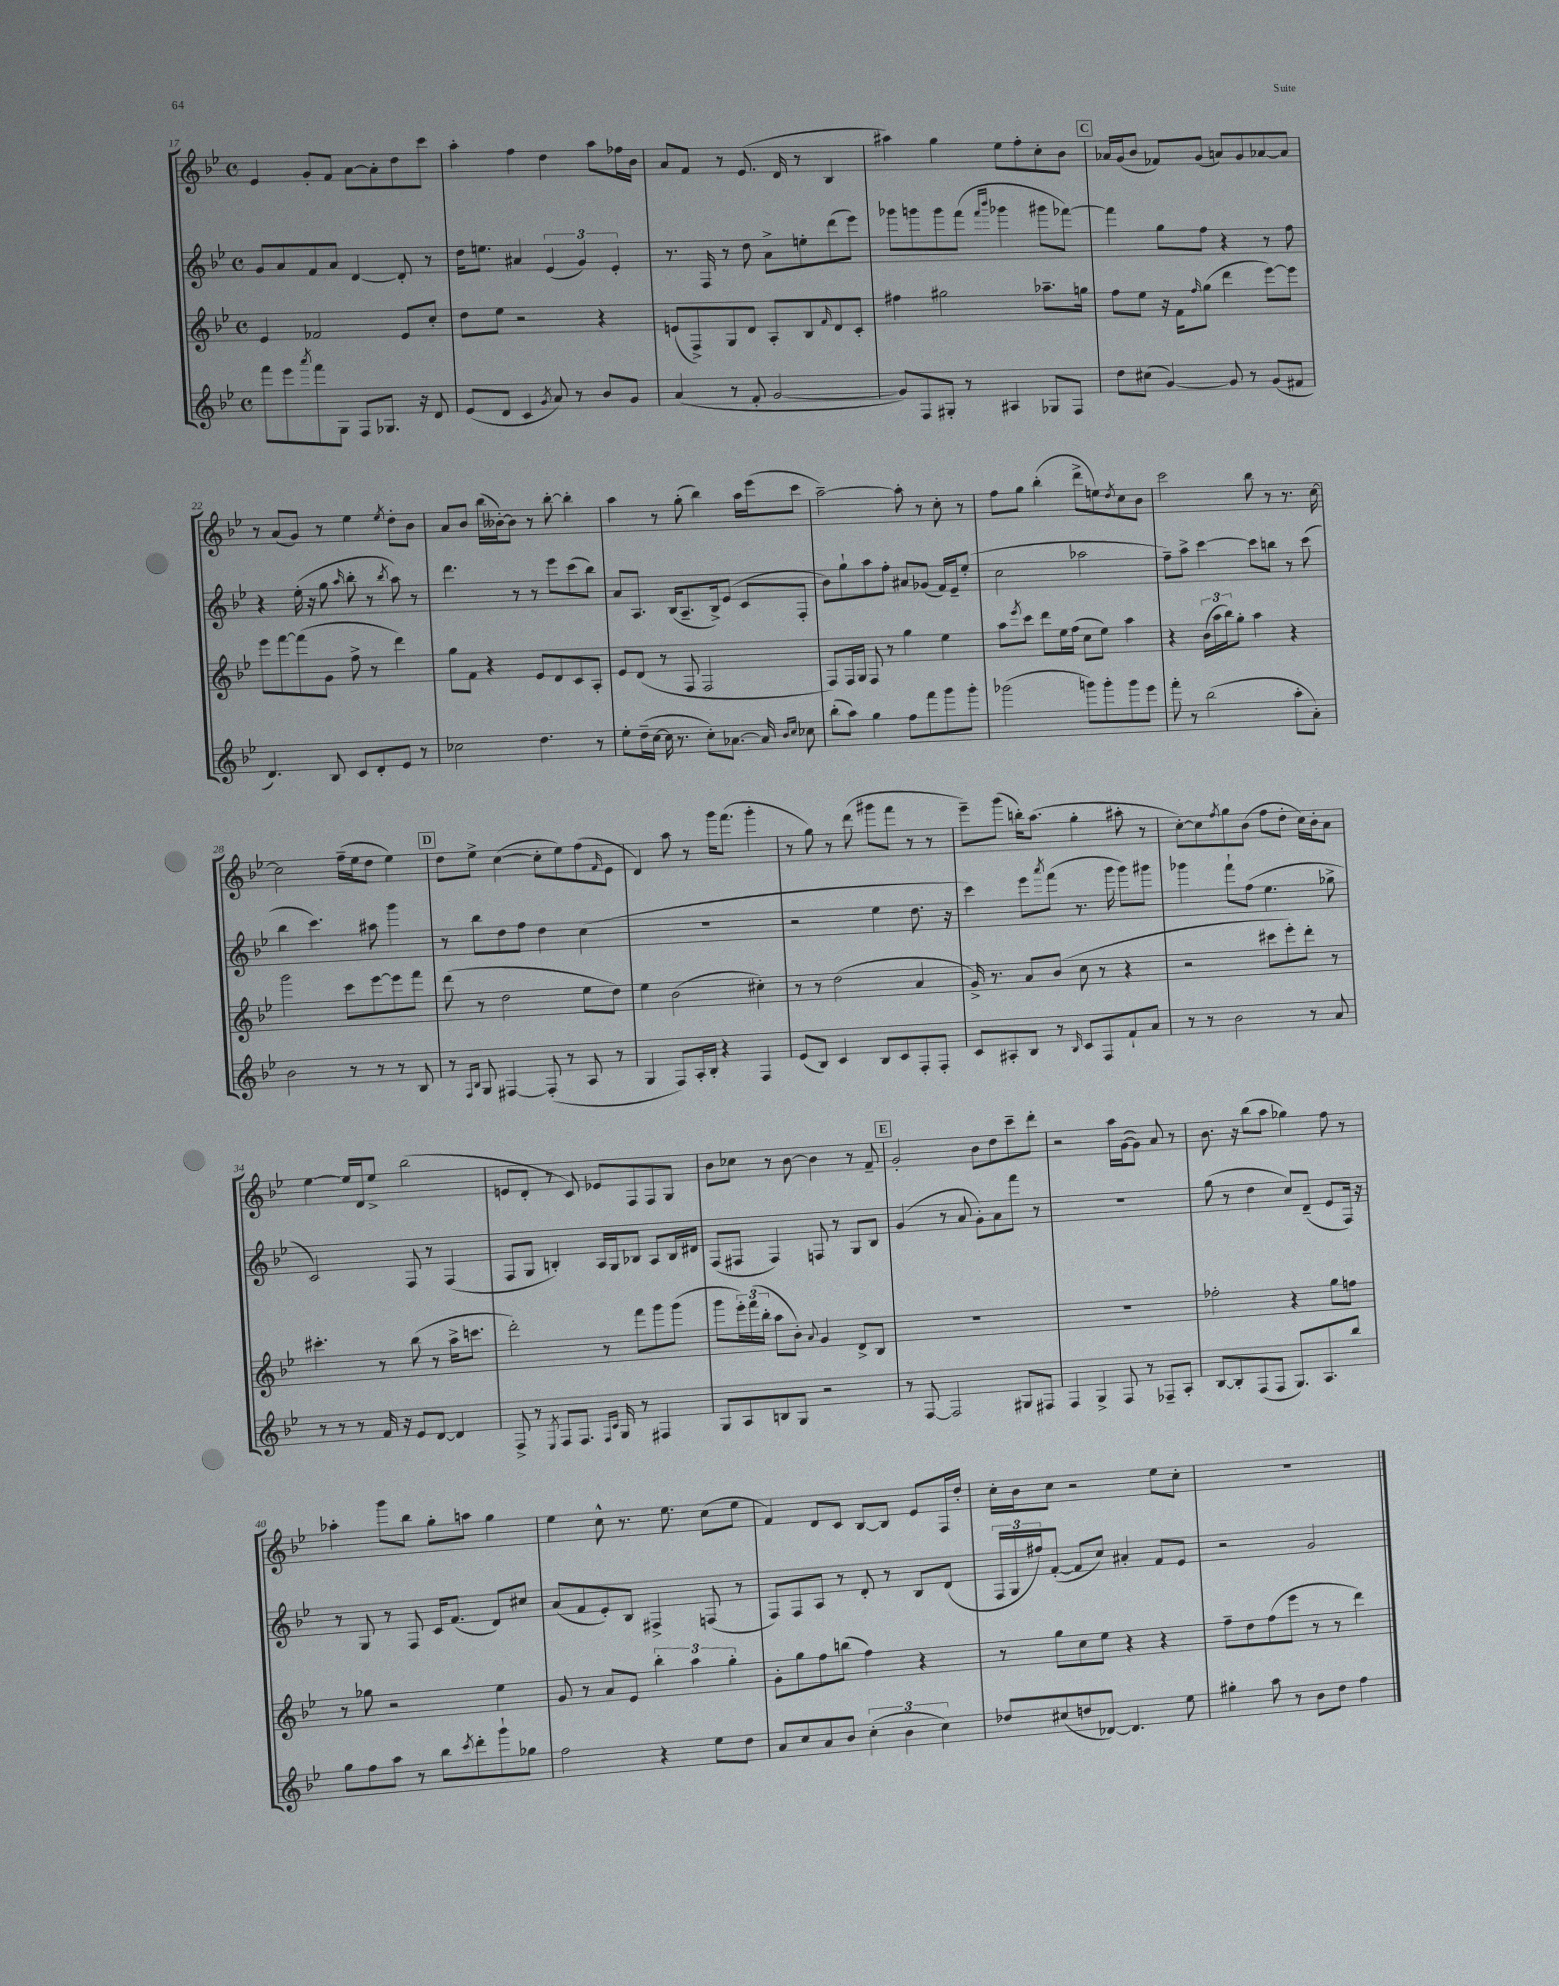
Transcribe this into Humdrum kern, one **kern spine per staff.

**kern	**kern	**kern	**kern
*part4	*part3	*part2	*part1
*staff4	*staff3	*staff2	*staff1
*clefG2	*clefG2	*clefG2	*clefG2
*k[b-e-]	*k[b-e-]	*k[b-e-]	*k[b-e-]
*M4/4	*M4/4	*M4/4	*M4/4
*met(c)	*met(c)	*met(c)	*met(c)
=17	=17	=17	=17
8fff\L	4e-/	8g/L	4e-/
8eee-\	.	8a/	.
8qaaa/	.	.	.
8fff\	2f-X/	8f/	8g'/L
8G\J	.	8a/J	8f/J
8F/L	.	[4d/	[8a\L
8.G-X/J	.	.	8a'\]
.	8e-/L	8d'/]	8dd\
16r	.	.	.
8d/	8cc'/J	8r	8ccc\J
=18	=18	=18	=18
(8e-/L	8dd\L	16dd\KL	4aa'\
.	.	8.een\J	.
8d/J	8ee-\J	.	.
4c/	2r	4a#X/	4ff\
8qg/	.	.	.
8a/)	.	(6e-/	4dd\
8r	.	.	.
.	.	6g/)	.
8b-/L	4r	.	8aa\L
.	.	6e-'/	.
8g/J	.	.	16ff-X\L
.	.	.	16b-\JJ
=19	=19	=19	=19
(4a/	(8en/L	8.r	8a/L
.	8F^/)	.	8f/J
.	.	16F/	.
8r	8G/	8r	8r
8f'/	8d/J	8dd\	(8.e-/
[2g/	8A'/L	8a^\L	.
.	.	.	16d/
.	8B-/	8een'\	8r
.	16qqf/	.	.
.	8d/	(8ddd\	4B-/
.	8c'/J	8eee-\J)	.
=20	=20	=20	=20
8g/L])	4ff#X\	8ggg-X\L	4aa#X\)
8F/	.	8gggn\	.
8G#X'/J	2gg#X\	8ggg\	4gg\
8r	.	(8fff\J	.
.	.	16qqfff/LL	.
.	.	16qqbbb-/JJ	.
4A#X/	.	4ggg-X\	8ee-\L
.	.	.	8ff'\
8G-X/L	8.aa-X~\L	8ggg#X\L	8cc'\
8F/J	.	[8fff-X\J)	8b-\J
.	16ggn\Jk	.	.
!!LO:REH:place=s1:t=C
=21	=21	=21	=21
8dd\L	8ff\L	4fff-\]	16a-X/LL
.	.	.	(16g/J
(8cc#X\J	8ee-\J	.	8b-/J
[4g/)	16r	8gg\L	8f-X/L)
.	16f\KL	.	.
.	16qqff/	.	.
.	(8gg\J	8ff\J	(8g/J
8g/]	4ddd\	4r	8an/L)
8r	.	.	8g/
(8g/L	[8eee-\L)	8r	[8a-X/
8f#X/J	8eee-\J]	8ff\	8a-/J]
!!LO:LB:g=z
=22	=22	=22	=22
4.d/)	8eee-\L	4r	8r
.	[8fff\	.	(8a/L
.	(8fff\]	(16ee-'\	8g/J)
.	.	16r	.
8B-/	8g\J	8gg\	8r
.	.	16qqaa/	.
8c/L	8ff^\	8bb-'\	4ee-\
8d'/	8r	8r	.
.	.	8qbb-/	8qee-/
8e-/J	4ddd\)	8aa\)	8dd'\L
8r	.	8r	8b-\J
=23	=23	=23	=23
2cc-X\	8gg\L	4.ddd\	8a/L
.	8f\J	.	8b-/J
.	4r	.	(16bb-\LL
.	.	.	[16b--X'\J)
.	.	8r	8b--\J]
4.dd\	8e-/L	8r	8r
.	8d/	8eee-\L	[8bb-'\
.	8c/	(8ccc\	4bb-'\]
8r	8A'/J	8bb-\J)	.
=24	=24	=24	=24
8ee-'\L	8e-/L	8a/L	4aa\
(16dd~\L	(8d/J	8.A/J	.
[16cc\JJ	.	.	.
16cc\]	8r	.	8r
8.r	.	(16B-/KL	.
.	8F/	8.A~/	(8gg'\
8cc'\L)	2F/	.	4bb-\)
.	.	16B-^/k)	.
[8.a-X\J	.	(8e-/J	.
.	.	8c/L	16aa\LL
16a-/]	.	.	(16eee-\J
16qqb-/LL	.	.	.
16qqcc/JJ	.	.	.
8cc-X\	.	8F'/J	8ccc\J
=25	=25	=25	=25
(8bb-'\L	8F/L)	8b-\L)	[2aa~\)
8aa\J)	16F/L	8gg`\	.
.	16G/JJ	.	.
4gg\	8F/	8aa\	.
.	8r	8ff'\J	.
8ff\L	4gg\	8a#X/L	8aa'\]
8fff\	.	(8g-X/J	8r
8ggg\	4ee-\	16f/LL)	8cc'\
.	.	16e-~/J	.
8ggg'\J	.	(8ee-'/J	8r
=26	=26	=26	=26
(2ggg-X\	8aa\L	2cc\	8ff\L
.	8qeee-/	.	.
.	8ccc\J	.	8gg\J
.	8ddd\L	.	(4bb-'\
.	16ee-\L	.	.
.	(16ff\JJ	.	.
8gggn\L)	8cc\L	2aa-X\	8ddd^\L
8ggg'\	8ee-\J)	.	8een\)
.	.	.	8qdd/
8ggg\	4aa\	.	8cc\
8eee-\J	.	.	8b-\J
=27	=27	=27	=27
8fff'\	4r	8ff~\L)	2ccc\
8r	.	8aa^\J	.
(2bb-\	(24b-\LL	[4ccc\	.
.	24aa\	.	.
.	24bb-\J)	.	.
.	8gg'\J	.	.
.	4aa\	8ccc\L]	8bb-\
.	.	8bbn\J	8r
8aa'\L	4r	8r	8.r
8a'\J)	.	(8ccc\	.
.	.	.	[16cc\
!!LO:LB:g=z
=28	=28	=28	=28
2b-\	2ggg\	4bb-\	2cc\]
.	.	4.ccc\)	.
8r	8ccc\L	.	(16ff~\LL
.	.	.	16ee-\J
8r	[8eee-\	8aa#X\	8dd\J
8r	8eee-\]	4ggg\	4ee-\)
8B-/	8fff\J	.	.
!!LO:REH:place=s1:t=D
=29	=29	=29	=29
8r	(8ddd\	8r	8dd\L
16qqF/LL	.	.	.
16qqB-/JJ	.	.	.
8G/	8r	8bb-\L	8ee-^\J
[4F#X/	2dd\	8dd\	([4cc\
.	.	8ff\J	.
(8F#'/]	.	4dd\	8cc'\L]
8r	.	.	8ee-\)
8A/	8ee-\L	(4cc\	(8ff\
.	.	.	16qqf/
8r	8dd\J)	.	8e-\J
=30	=30	=30	=30
4G/	4ee-\	1r	4d/)
8F/L)	(2b-\	.	8aa\
16A'/L	.	.	8r
16B-'/JJ	.	.	.
4r	.	.	16ggg\KL
.	.	.	(8.fff\J
4F/	4cc#X'\)	.	4ggg'\
=31	=31	=31	=31
(8e-/L	8r	2r	8r
8B-/J)	8r	.	8gg\)
4c/	(2dd\	.	8r
.	.	.	(8ddd\
8B-/L	.	4ee-\	8ggg#X\L
8c/	.	.	8fff\J
8F'/	4a/	8.dd\	8r
8F'/J	.	.	8r
.	.	16r	.
=32	=32	=32	=32
8c/L	16g^/)	4ccc\)	8eee-~\L)
.	8.r	.	.
8A#X'/	.	.	(8ggg\J
8B-/J	8a/L	8eee-\L	16bbn'\KL)
.	.	.	(8.aa\J
.	.	8qaaa/	.
8r	(8b-/J	(8fff\J	.
16qqB-/	.	.	.
8c/L	8cc\	8.r	4gg'\
8F/	8r	.	.
.	.	16ggg\	.
8f`/	4r	8ggg\L)	8aa#X'\
8a/J	.	8ggg#X\J	8r
=33	=33	=33	=33
8r	2r	4ggg-X\	[8cc'\L)
8r	.	.	8cc\]
.	.	.	8qff/
2b-\	.	8fff`\L	8gg\
.	.	(8ff\J	(8b-\J
.	8ccc#X\L	4.ee-\	8ff\L
.	8eee-'\)	.	8dd'\J
8r	8ddd'\J	.	16cc\LL)
.	.	.	16b-'\J
8a/	8r	8gg-X^\	8a\J
!!LO:LB:g=z
=34	=34	=34	=34
8r	4.ccc#X'\	2c/)	[4ee-\
8r	.	.	.
8r	.	.	16ee-/LL]
.	.	.	16d/J
16f/	8r	.	8ee-^/J
16r	.	.	.
8e-/L	(8bb-\	8F/	(2bb-\
[8d/J	8r	8r	.
4d/]	16aa^\KL	(4F/	.
.	8.cccn\J	.	.
=35	=35	=35	=35
8F^/	2ddd'\)	8F/L	8en/L
8r	.	8G/J	8d'/J
8qE-/	.	.	.
8F/L	.	4Bn'/)	8r
8.F/J	.	.	8c/)
.	8r	16A/LL	8e-X/L
16qqF/LL	.	.	.
16qqc/JJ	.	.	.
16G/	.	16G/J	.
8r	8fff\L	8B-X/J	8F/
4F#X/	8ggg\	8A/L	8F/
.	(8ggg\J	16B-/L	8G/J
.	.	16d#X/JJ	.
=36	=36	=36	=36
8G/L	8ggg\L	(8F/L	8b-\L
8A/	24eee-'\L)	8F#X/J	8cc-X\J
.	(24fff\	.	.
.	24bb-'\JJ	.	.
8Bn/	8aa\L	4F#/)	8r
8G/J	8b-'\J)	.	[8b-\
.	8qqa/	.	.
2r	4g/	8Fn/	4b-\]
.	.	8r	.
.	8d^/L	8G/L	8r
.	8B-/J	8B-/J	8f~/
!!LO:REH:place=s1:t=E
=37	=37	=37	=37
8r	1r	(4g/	2g'/
[8F/	.	.	.
2F/]	.	8r	.
.	.	8a/	.
.	.	8g'\L)	8b-\L
.	.	8a\	8dd\
8G#X/L	.	8fff\J	8ccc~\
8F#X/J	.	8r	8ddd'\J
=38	=38	=38	=38
4F/	1r	1r	2r
4G^/	.	.	.
8F/	.	.	16aa\LL
.	.	.	([16g\J
8r	.	.	8g\J])
8F-X~/L	.	.	8a/
8A'/J	.	.	8r
=39	=39	=39	=39
[8B-/L	2ff-X'\	(8gg\	8.b-\
8B-'/]	.	8r	.
.	.	.	16r
(8F/	.	4dd\	(8bb-\L
8F/J	.	.	8aa\J
8.G/L)	4r	8cc/L)	4gg-X\)
.	.	(8d~/J	.
8.A/	.	.	.
.	8gg\L	8e-/L	8ff\
8bb-/J	8ffn\J	16F/Jk)	8r
.	.	16r	.
!!LO:LB:g=z
=40	=40	=40	=40
8gg\L	8r	8r	4aa-X'\
8ff\	8gg-X\	8G/	.
8aa\J	2r	8r	8ggg\L
8r	.	8F/	8bb-\J
8bb-\L	.	16c/KL	8gg'\L
.	.	(8.f/J	.
8qccc/	.	.	.
8ddd'\	.	.	8aan\J
8ggg`\	4ee-\	8d/L)	4gg\
8gg-X\J	.	8cc#X/J	.
=41	=41	=41	=41
2ff\	8g/	(8a/L	4ee-\
.	8r	8f/	.
.	8a/L	8e-'/)	8cc^^\
.	8e-/J	8B-/J	8.r
4r	6bb-'\	4F#X^/	.
.	.	.	8.ee-\
.	6aa\	.	.
8ee-\L	.	(8Fn/	(8cc\L
.	6gg'\	.	.
8dd\J	.	8r	8ee-\J
=42	=42	=42	=42
8a/L	8g'\L	8F/L)	4f/)
8cc/	8gg\	8F/	.
8a/	8ff\	8A/J	8d/L
8b-/J	(8bbn\J	8r	8c/J
(6cc'\	4ff\)	8d'/	[8B-/L
.	.	8r	8B-/J]
6b-\	.	.	.
.	4r	8B-/L	8e-/L
6cc\)	.	.	.
.	.	(8d/J	16F/L
.	.	.	16dd'/JJ
=43	=43	=43	=43
8dd-X/L	8r	24F/LL	16cc'\LL
.	.	24G/	.
.	.	.	16b-\J
.	.	24ff#X/J)	.
(8cc#X/	8gg\L	([8f'/J	8cc\J
8ddn/	8cc\	8f/L]	2r
[8d-X/J)	8ee-\J	8cc/J)	.
4.d-/]	4r	4a#X'/	.
.	4r	8f/L	8ee-\L
8ee-\	.	8e-/J	8cc'\J
=44	=44	=44	=44
4gg#X'\	8ff~\L	2r	1r
.	8dd\	.	.
8aa\	(8ff\	.	.
8r	8eee-\J	.	.
8b-\L	8r	2g/	.
8dd\J	8r	.	.
4ff\	4ddd\)	.	.
==	==	==	==
*-	*-	*-	*-
